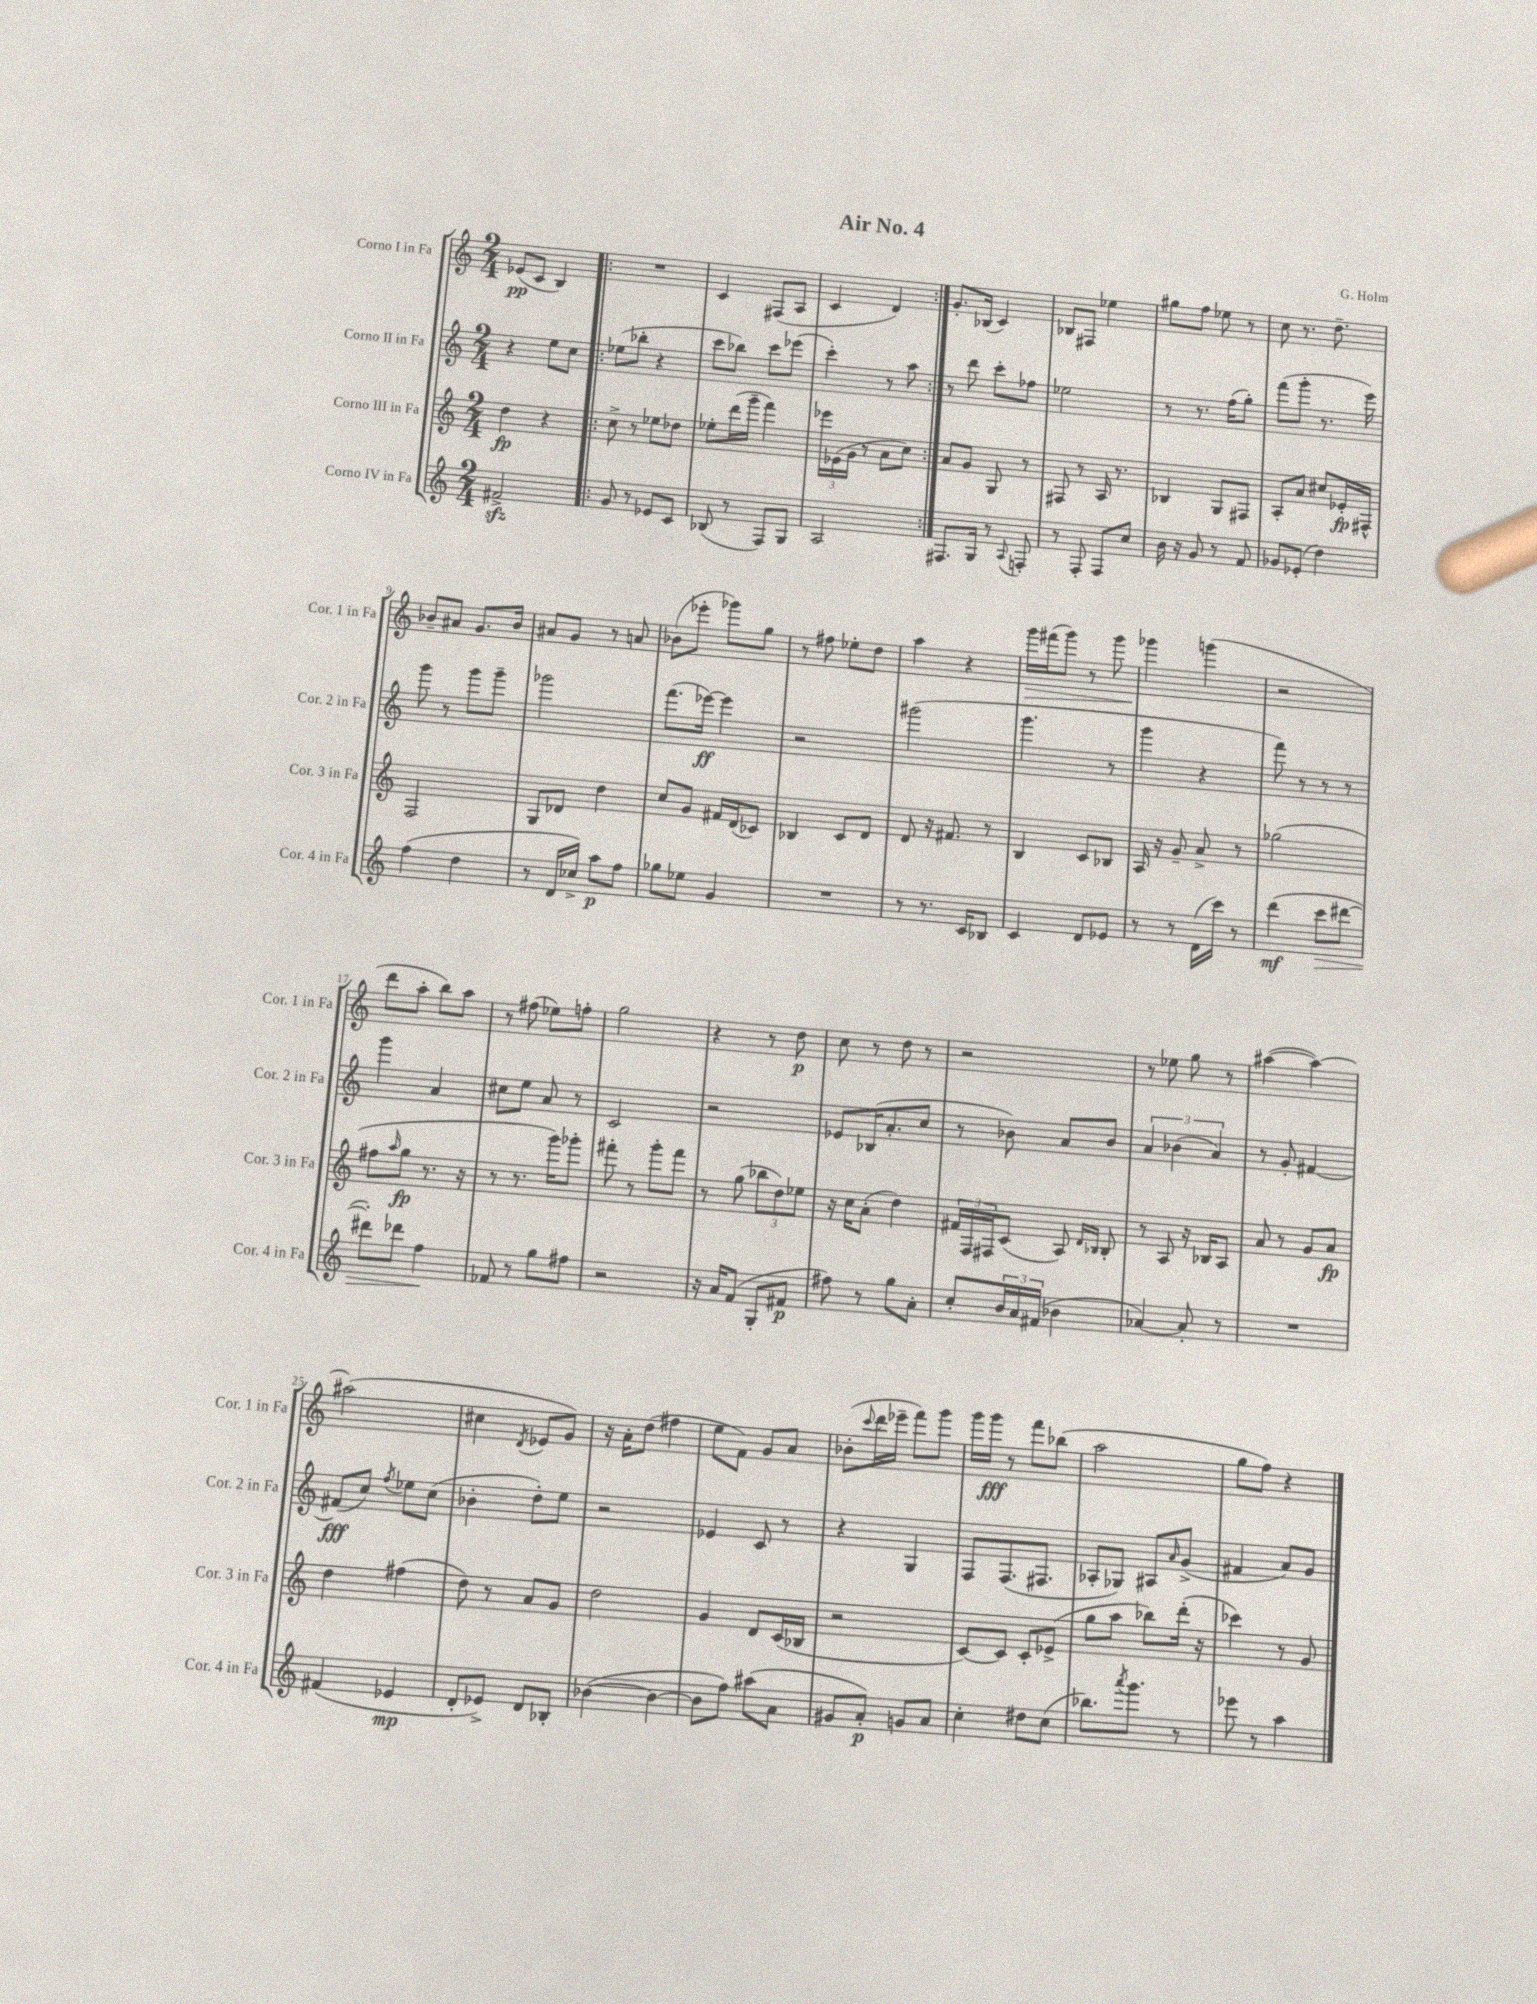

**kern	**kern	**kern	**kern
*staff4	*staff3	*staff2	*staff1
*clefG2	*clefG2	*clefG2	*clefG2
*k[]	*k[]	*k[]	*k[]
*M2/4	*M2/4	*M2/4	*M2/4
2f#^	4dd	4r	(8e-
.	.	.	8c
.	4r	8ee	4B)
.	.	8cc	.
=!|:	=!|:	=!|:	=!|:
8g	8cc^	(8ee-	2r
8r	8r	8bb-'	.
8e-	8ee-	4r	.
8c	8dd-	.	.
=	=	=	=
(8B-	8ee-'	8ccc	4c
8r	(16ddd	8bb-)	.
.	16ggg~	.	.
8F)	4fff)	8ccc	(8F#
8G	.	(8eee-	8A
=	=	=	=
2A	24eee-	4ccc')	4c
.	(24e-	.	.
.	24g	.	.
.	8r	.	.
.	8a	8r	4d)
.	8cc)	8aa	.
=:|!	=:|!	=:|!	=:|!
8.F#	8a	8r	8.g'
.	8g	8ddd	.
16G	.	.	(16B-
8r	8G	8ccc'	4c)
8qqA	.	.	.
8F'	8r	8ff-	.
=	=	=	=
8r	8F#	2ee-	8B-
8F'	8r	.	8F#
8F	16A	.	4ee-
.	8.r	.	.
8cc	.	.	.
=	=	=	=
16b	4B-	8r	8gg#
16r	.	.	.
8g	.	8.r	8ff
8r	8G	.	8ee-
.	.	(16ff	.
8f	8F#	8gg')	8r
=	=	=	=
8g-	8A'	(8fff	8cc
(8e-'	8a	8ggg'	8.r
4dd)	8cc#	8.r	.
.	.	.	8.dd~
.	16e-'	.	.
.	16F#^^	16eee)	.
=	=	=	=
(4ff	2F	8ggg	8b-~
.	.	8r	8a#
4dd	.	8ggg	8.g
.	.	8ggg~	.
.	.	.	16b-
=	=	=	=
8r	8G	2ggg-	8a#
16d	8d-	.	8g
16cc-^)	.	.	.
8aa	4dd	.	8r
8ff	.	.	8a
=	=	=	=
8gg-	8cc	(8.fff	(8b-
8ee-	8g	.	8eee-'
.	.	[16eee-)	.
4g	16f#	4eee-]	8ggg-)
.	(16d	.	.
.	8c-)	.	8gg
=	=	=	=
2r	4B-	2r	8r
.	.	.	8ff#
.	8c	.	8ee-'
.	8d	.	8dd
=	=	=	=
8r	8d	(2ggg#	4aa
8.r	16r	.	.
.	8.f#	.	.
.	.	.	4r
16c	.	.	.
8B-	8r	.	.
=	=	=	=
4c	4B	4.ggg	16ggg
.	.	.	(16fff#
.	.	.	8ggg)
8d	8c	.	8r
8e-	8B-	8r	8ggg
=	=	=	=
8r	16A	4ggg	4ggg-
.	16r	.	.
8r	8g~	.	.
(16d	8a^	4r	(4ggg
16ccc)	.	.	.
8r	8r	.	.
=	=	=	=
(4ddd	(2gg-	8fff)	2r
.	.	8r	.
8ccc	.	8r	.
[8ddd#	.	8r	.
=	=	=	=
8ddd#'])	8ff#	4ggg	8ddd
.	16qqaa	.	.
8ddd-	8gg	.	8aa'
4ff	8.r	4a	8bb)
.	.	.	8aa
.	16r	.	.
=	=	=	=
8f-	8r	8cc#	8r
8r	8.r	8ee	(8ff#
8gg	.	8a	8ee-)
.	16ggg)	.	.
8ff#	8ggg-'	8r	8ff'
=	=	=	=
2r	8fff#'	2c	2gg
.	8r	.	.
.	8ggg'	.	.
.	8fff#	.	.
=	=	=	=
16r	8r	2r	4r
16a	.	.	.
(8f	(8gg	.	.
8G'	12bb-	.	8r
.	12dd)	.	.
8f#	.	.	8dd
.	12ee-	.	.
=	=	=	=
8ff#)	16r	8e-	8cc
.	16cc	.	.
8r	(8a'	(16B-	8r
.	.	8.a'	.
8gg	4dd)	.	8dd
8a'	.	8cc	8r
=	=	=	=
8cc'	24f#	8r	2r
.	24F	.	.
.	24F#	.	.
24b	(8c	8b-)	.
24a	.	.	.
(24f#	.	.	.
4b-	8A)	8a	.
.	16qqd	.	.
.	16qqB-	.	.
.	8B-'	8b-	.
=	=	=	=
[4a-)	8r	6a	8r
.	8A	.	8ee-
.	.	(6b-	.
8a-']	16r	.	8gg
.	16B-	.	.
.	.	6a)	.
8r	8A	.	8r
=	=	=	=
2r	8a	8r	([4aa#
.	8r	8g'	.
.	8g	[4f#	4aa#_)
.	8a	.	.
=	=	=	=
(4f#	4dd	(8f#]	(2aa#]
.	.	8cc)	.
.	.	8qff	.
4e-	(4ff#	8ee-	.
.	.	(8cc	.
=	=	=	=
8d'	8dd)	4b-'	4cc#
8e-^)	8r	.	.
.	.	.	8qd
8d	8a	8dd')	8e-
8B-'	8g	8ee	8g)
=	=	=	=
([4b-	2dd	2r	16r
.	.	.	16a'
.	.	.	(8dd
4b-_	.	.	4ff#
=	=	=	=
8b-]	4g	4e-	8ee
8ff)	.	.	8f)
(8aa#	8d	8c	8g
8a	(16c	8r	8a
.	16B-	.	.
=	=	=	=
8g#	2r	4r	(8b-'
.	.	.	8qqccc
8a')	.	.	16ddd
.	.	.	16eee-~
8g	.	4G	8fff)
8a	.	.	8ggg
=	=	=	=
4cc'	[8c)	8F	16ggg
.	.	.	16ggg
.	8c]	(8.F	8r
8dd#	8c'	.	8fff
.	.	8.F#	.
(8cc	(8e-^	.	(8bb-
=	=	=	=
8.bb-)	8gg	8A-'	2aa
.	8aa	8G-)	.
8qaaa	.	.	.
8.ggg	.	.	.
.	8bb-)	8A#	.
.	.	16qqa	.
8r	(16ddd'	(8g^	.
.	16r	.	.
=	=	=	=
8eee-	4ccc-)	4f#	8gg
8r	.	.	8ff)
4aa	8r	8a)	4r
.	8g	8g	.
==	==	==	==
*-	*-	*-	*-
